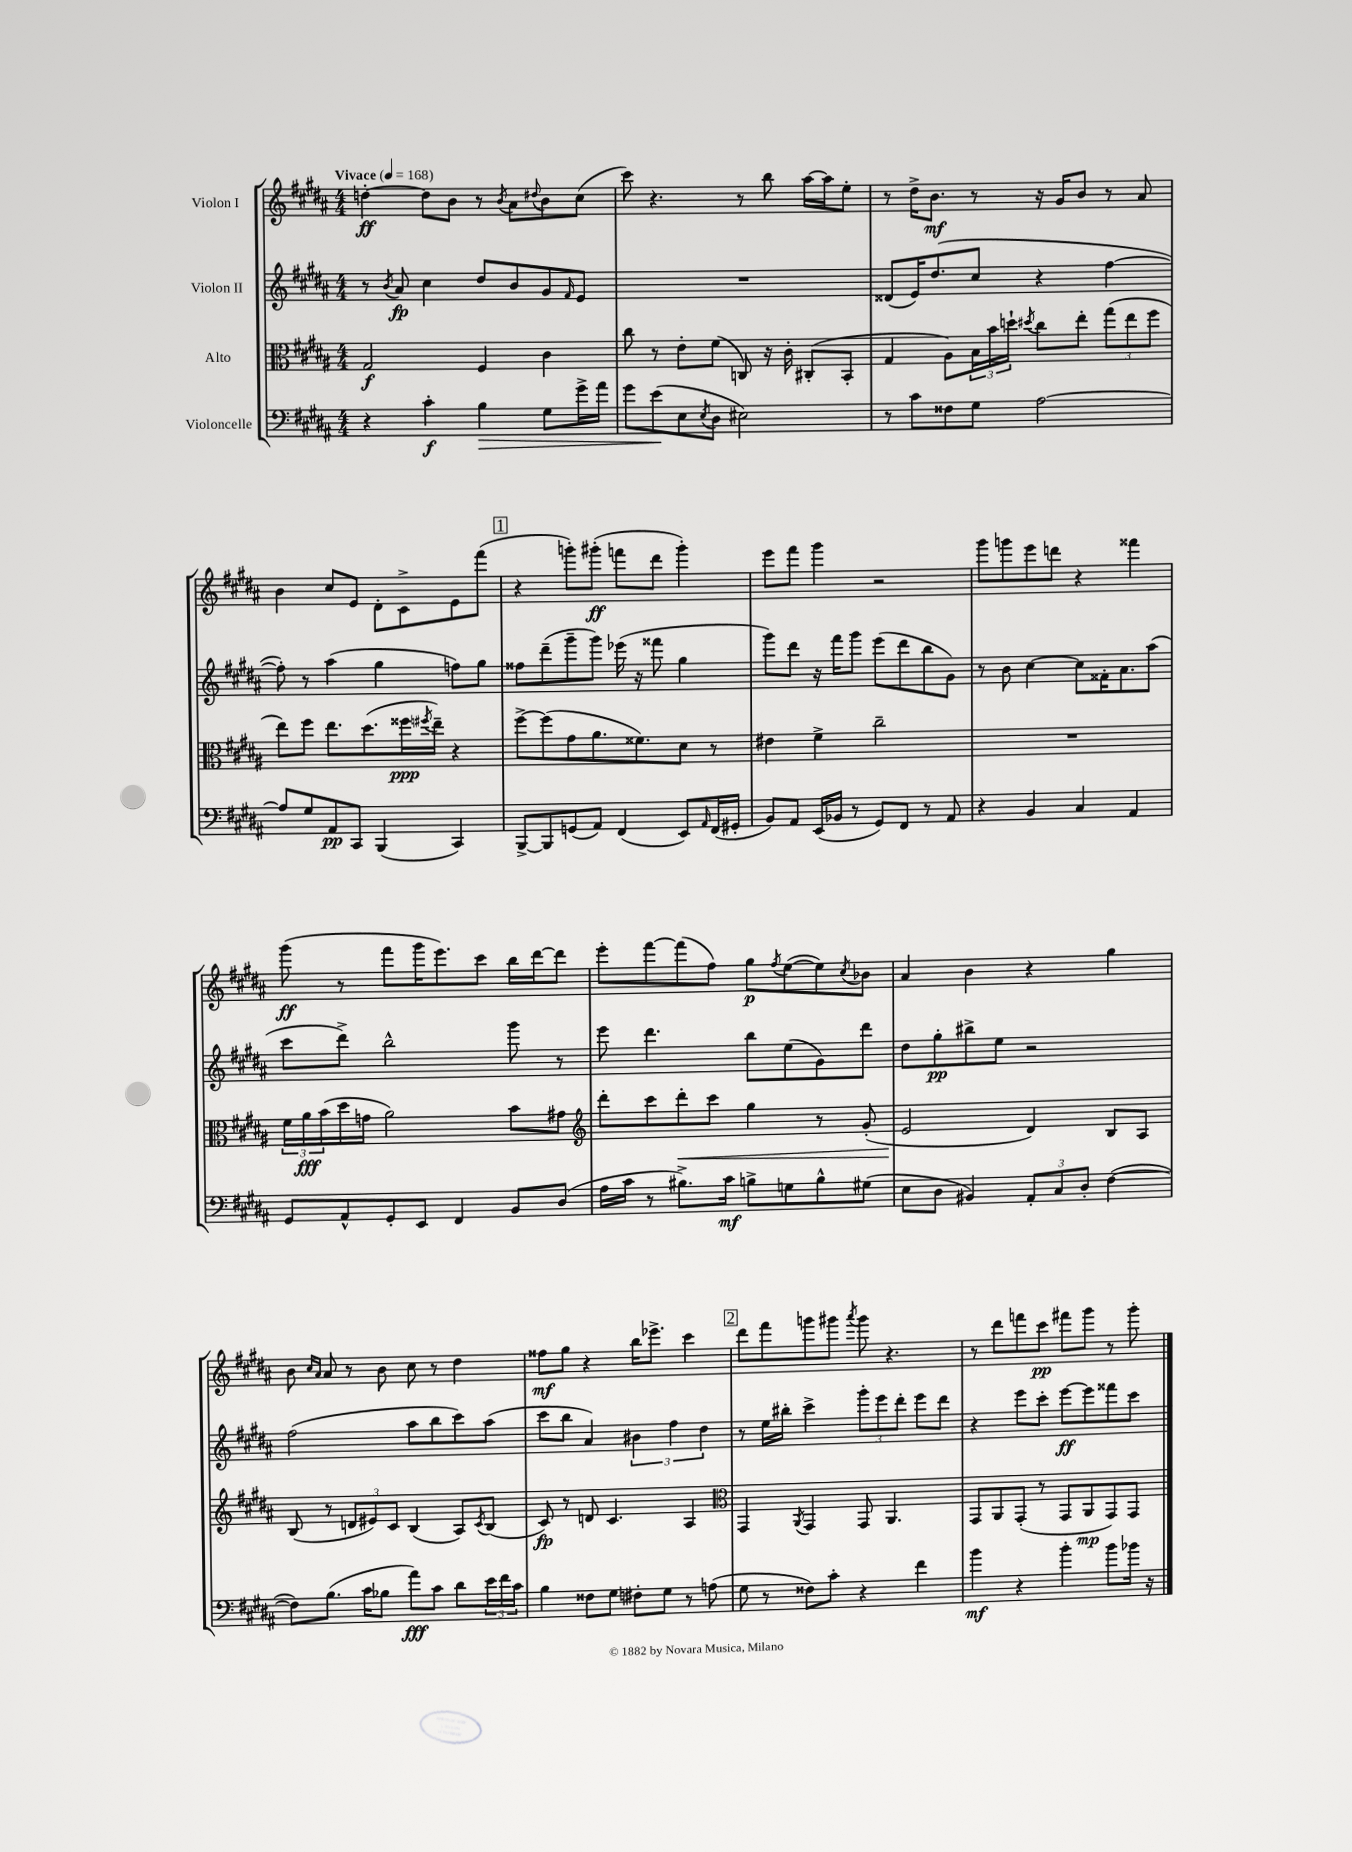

**kern	**kern	**kern	**kern
*staff4	*staff3	*staff2	*staff1
*clefF4	*clefC3	*clefG2	*clefG2
*k[f#c#g#d#a#]	*k[f#c#g#d#a#]	*k[f#c#g#d#a#]	*k[f#c#g#d#a#]
*M4/4	*M4/4	*M4/4	*M4/4
*MM168	*MM168	*MM168	*MM168
4r	2G#	8r	[4dd'
.	.	8qb	.
.	.	8a#	.
4c#'	.	4cc#	8dd]
.	.	.	8b
4B	4F#	8dd#	8r
.	.	.	8qb
.	.	8b	8a#
.	.	.	8qqdd#
8G#	4c#	8g#	8b
.	.	16qqf#	.
16g#^	.	8e	(8cc#
16a#	.	.	.
=	=	=	=
8g#	8cc#	1r	8ccc#)
(8e	8r	.	4.r
8E	8e'	.	.
8qE	.	.	.
8D#	(8f#	.	.
2E#)	8C)	.	8r
.	16r	.	8bb
.	16c#'	.	.
.	(8C#'	.	[16aa#
.	.	.	16aa#]
.	8BB'	.	8ee'
=	=	=	=
8r	4G#	(8d##	8r
8c#	.	16e)	16dd#^
.	.	(8.dd#	8.b
8F##	8A#)	.	.
8G#	24B	8cc#	8r
.	24b	.	.
.	24dd`	.	.
.	8qdd#	.	.
[2A#	8cc#	4r	16r
.	.	.	16g#
.	8ee'	.	8b
.	(12gg#	[4ff#	8r
.	12ee	.	.
.	.	.	8a#
.	12ff#	.	.
=	=	=	=
8A#]	8ee)	8ff#'])	4b
8G#	8ff#	8r	.
8AA#	8.ee	(4aa#	8cc#
8CC#	.	.	8e
.	(8.dd#	.	.
(4BBB	.	4gg#	8d#'
.	16ff##	.	8c#^
.	8qff#	.	.
.	16ee~)	.	.
4CC#)	4r	8ff)	8e
.	.	8gg#	(8fff#
=	=	=	=
[8BBB^	[8ff#^	8ff##	4r
8BBB]	(8ff#]	(8ddd#~	.
(8GG	8g#	8ggg#~	8ggg')
8AA#)	8.a#	8ggg#)	(8ggg#'
(4FF#	.	(16eee-	8fff
.	8.f##)	16r	.
.	.	8fff##	8ddd#
8EE)	8d#	4gg#	4ggg#')
16qqAA#	.	.	.
(16FF#	8r	.	.
16GG#'	.	.	.
=	=	=	=
8BB)	4e#	8ggg#)	8eee
8AA#	.	8ddd#	8fff#
(16EE	4f#^	16r	4ggg#
16BB-	.	16fff#	.
8r	.	8ggg#	.
8GG#)	2cc#~	(8eee	2r
8FF#	.	8ddd#	.
8r	.	8bb	.
8AA#	.	8g#)	.
=	=	=	=
4r	1r	8r	8ggg#
.	.	8b	8ggg
4BB	.	[4cc#	8eee
.	.	.	8ddd
4C#	.	8cc#]	4r
.	.	16f##'	.
.	.	8.a#	.
4AA#	.	.	4fff##
.	.	(8aa#	.
=	=	=	=
8GG#	24f#	8ccc#	(8ggg#
.	24a#	.	.
.	(24b	.	.
8AA#^^	16dd#	8ddd#^)	8r
.	16g	.	.
8GG#'	2a#)	2bb^^	8fff#
8EE	.	.	16ggg#
.	.	.	8.eee)
4FF#	.	.	.
.	.	.	8ccc#
8BB	8b	8ggg#	16bb
.	.	.	[16ddd#
(8D#	8g#	8r	8ddd#]
=	=	=	=
*	*clefG2	*	*
16A#	8ddd#'	8eee	8eee'
16c#	.	.	.
8r	8ccc#	4.ddd#	[8fff#
8.B#^)	8ddd#'	.	(8fff#]
.	8ccc#	.	8ff#)
16c#	.	.	.
8B^	4gg#	8bb	8gg#
.	.	.	8qff#
8G	.	(8ee	([8ee
8B^^	8r	8g#)	8ee])
.	.	.	8qcc#
(8G#	(8g#'	8ddd#	8b-
=	=	=	=
8E	2e	8dd#	4a#
8D#	.	8gg#'	.
4BB#)	.	8bb#^	4b
.	.	8ee	.
12AA#'	4d#)	2r	4r
12C#	.	.	.
12D#'	.	.	.
([4F#	8B	.	4gg#
.	8A#	.	.
=	=	=	=
8F#])	(8B	(2ff#	8b
.	.	.	16qqcc#
.	.	.	16qqa#
(8.B	8r	.	8a#
.	12d	.	8r
16c#	.	.	.
.	12e#)	.	.
8B-	.	.	8b
.	12c#	.	.
8a#)	(4B	8aa#	8cc#
8c#	.	8bb	8r
8d#	8A#)	8ccc#)	4dd#
.	8qc#	.	.
24e	(8B	(8aa#	.
24f#	.	.	.
24c#	.	.	.
=	=	=	=
4B	8c#)	8ccc#	8ff##
.	8r	8bb	8gg#
8F##	8d	4a#)	4r
8G#	4.c#	.	.
8F#'	.	6b#	16bb
.	.	.	8.eee-^
8G#	.	.	.
.	.	6ff#	.
8r	4A#	.	4ccc#
.	.	6dd#	.
(8A	.	.	.
=	=	=	=
*	*clefC3	*	*
8G#	4GG#	8r	8ddd#
8r	.	16ee	8fff#
.	.	16bb#'	.
.	8qAA#	.	.
8F##)	4GG#	4ccc#^	8ggg
8c#'	.	.	8ggg#
.	.	.	8qaaa#
4r	8GG#	12ggg#'	8ggg#
.	.	12eee	.
.	4.AA#	.	4.r
.	.	12ddd#'	.
4f#	.	8eee	.
.	.	8ddd#	.
=	=	=	=
4b	8GG#	4r	8r
.	8AA#	.	8ddd#
4r	(8GG#'	8eee	8fff
.	8r	8ccc#'	8ccc#
4b'	8GG#	[8eee	8fff#
.	8AA#	8eee]	8ggg#
8b	8GG#)	8fff##	8r
16b-	8GG#	8ccc#	8ggg#'
16r	.	.	.
==	==	==	==
*-	*-	*-	*-
